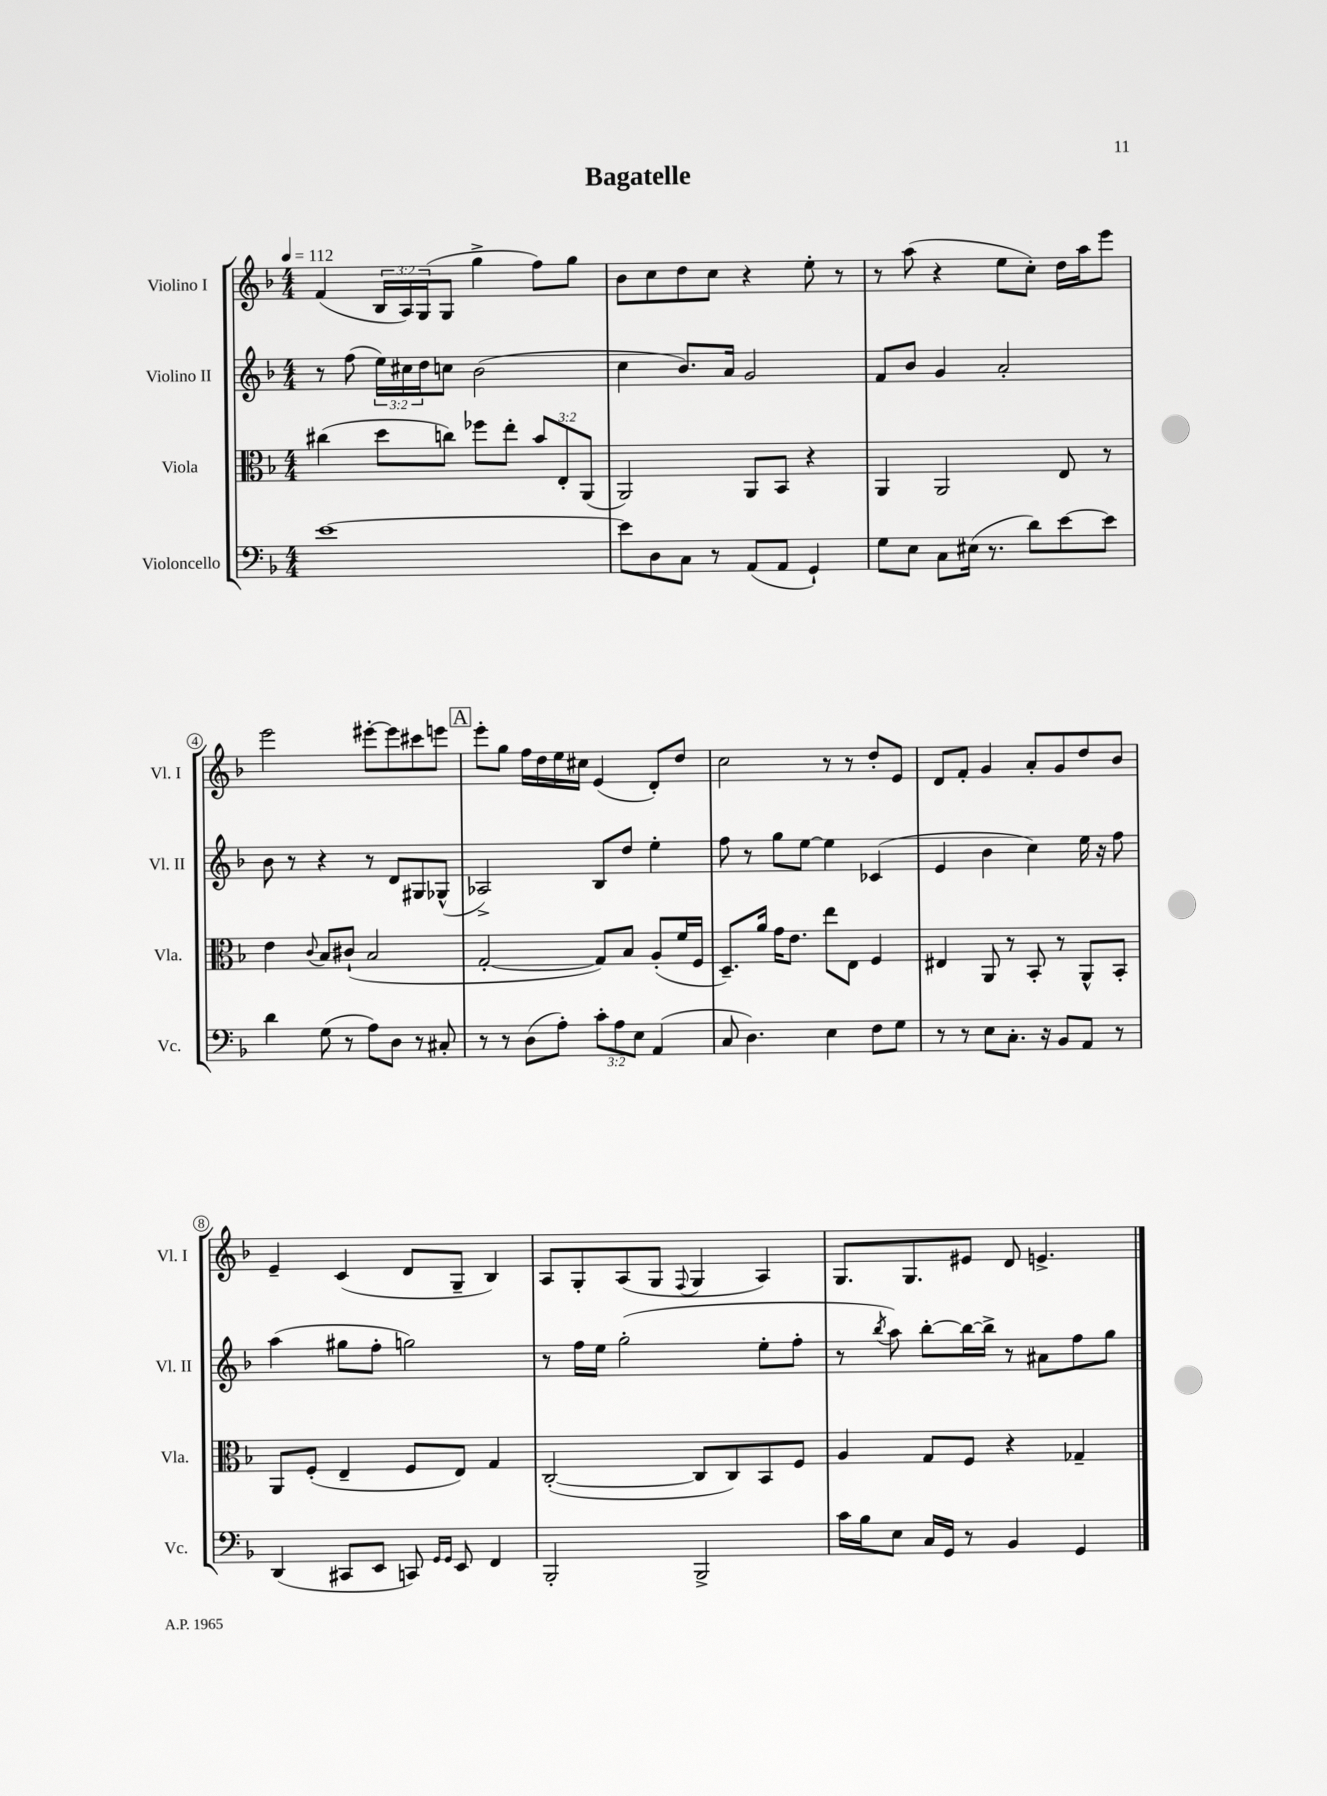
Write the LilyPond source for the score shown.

\header { title = "Bagatelle" }
<<
\new StaffGroup <<
\new Staff = "s0" \with { instrumentName = "Violino I" shortInstrumentName = "Vl. I" } {
    \clef treble \key f \major \numericTimeSignature \time 4/4 \override Staff.TupletNumber.text = #tuplet-number::calc-fraction-text \tempo 4 = 112
    f'4( \tuplet 3/2 { bes16 a16) g16( } g8 g''4-> f''8) g''8 |
    bes'8 c''8 d''8 c''8 r4 e''8-. r8 |
    r8 a''8( r4 e''8 c''8-.) d''16 a''16 e'''8 |
    e'''2 eis'''8~-. eis'''8 cis'''8 e'''8 |
    \mark \markup { \box "A" } e'''8-. g''8 f''16 d''16 e''16 cis''16 e'4( d'8-.) d''8 |
    c''2 r8 r8 d''8-. e'8 |
    d'8 f'8-. g'4 a'8-. g'8 d''8 bes'8 |
    e'4-- c'4( d'8 g8-- bes4) |
    a8 g8-. a8( g8 \appoggiatura { f8 } g4 a4) |
    g8. g8. eis'8 d'8 e'4.-> \bar "|." |
}
\new Staff = "s1" \with { instrumentName = "Violino II" shortInstrumentName = "Vl. II" } {
    \clef treble \key f \major \numericTimeSignature \time 4/4 \override Staff.TupletNumber.text = #tuplet-number::calc-fraction-text
    r8 f''8( \tuplet 3/2 { e''16) cis''16 d''16 } c''8 bes'2( |
    c''4 bes'8.) a'16 g'2 |
    f'8 bes'8 g'4 a'2-. |
    bes'8 r8 r4 r8 d'8 gis8 ges8-^( |
    \mark \markup { \box "A" } aes2->) bes8 d''8 e''4-. |
    f''8 r8 g''8 e''8~ e''4 ces'4( |
    e'4 bes'4 c''4) e''16 r16 f''8 |
    a''4( gis''8 f''8-. g''2) |
    r8 f''16 e''16 g''2-.( e''8-. f''8-. |
    r8 \acciaccatura { bes''8 } a''8) bes''8~-. bes''16~ bes''16-> r8 ais'8 f''8 g''8 \bar "|." |
}
\new Staff = "s2" \with { instrumentName = "Viola" shortInstrumentName = "Vla." } {
    \clef alto \key f \major \numericTimeSignature \time 4/4 \override Staff.TupletNumber.text = #tuplet-number::calc-fraction-text
    cis''4( d''8 c''8) fes''8 e''8-. \tuplet 3/2 { bes'8 e8-. a,8( } |
    a,2) a,8 bes,8 r4 |
    a,4 a,2 e8 r8 |
    e'4 \appoggiatura { c'8 } bes8 cis'8-!( bes2 |
    \mark \markup { \box "A" } g2~-. g8) bes8 a8-.( f'16 f16 |
    d8.--) a'16 g'16 e'8. e''8 e8 f4 |
    eis4 a,8 r8 bes,8-. r8 a,8-^ bes,8-. |
    a,8 f8-.( e4-- f8 e8) g4 |
    c2~-.( c8 c8) bes,8 f8 |
    a4 g8 f8 r4 ges4-- \bar "|." |
}
\new Staff = "s3" \with { instrumentName = "Violoncello" shortInstrumentName = "Vc." } {
    \clef bass \key f \major \numericTimeSignature \time 4/4 \override Staff.TupletNumber.text = #tuplet-number::calc-fraction-text
    e'1~ |
    e'8 d8 c8 r8 a,8( a,8 g,4-!) |
    g8 e8 c8 eis16( r8. d'8) e'8~ e'8 |
    d'4 g8( r8 a8) d8 r8 cis8-. |
    \mark \markup { \box "A" } r8 r8 d8( a8-.) \tuplet 3/2 { c'8-. a8 e8 } a,4( |
    c8 d4.) e4 f8 g8 |
    r8 r8 e8 c8.-. r16 bes,8 a,8 r8 |
    d,4( cis,8 e,8 c,8) \grace { g,16 g,16 } e,8 f,4 |
    bes,,2-. bes,,2-> |
    c'16 bes16 e8 c16 g,16 r8 bes,4 g,4 \bar "|." |
}
>>
>>
\layout { \context { \Score \override BarNumber.stencil = #(make-stencil-circler 0.1 0.3 ly:text-interface::print) } }
